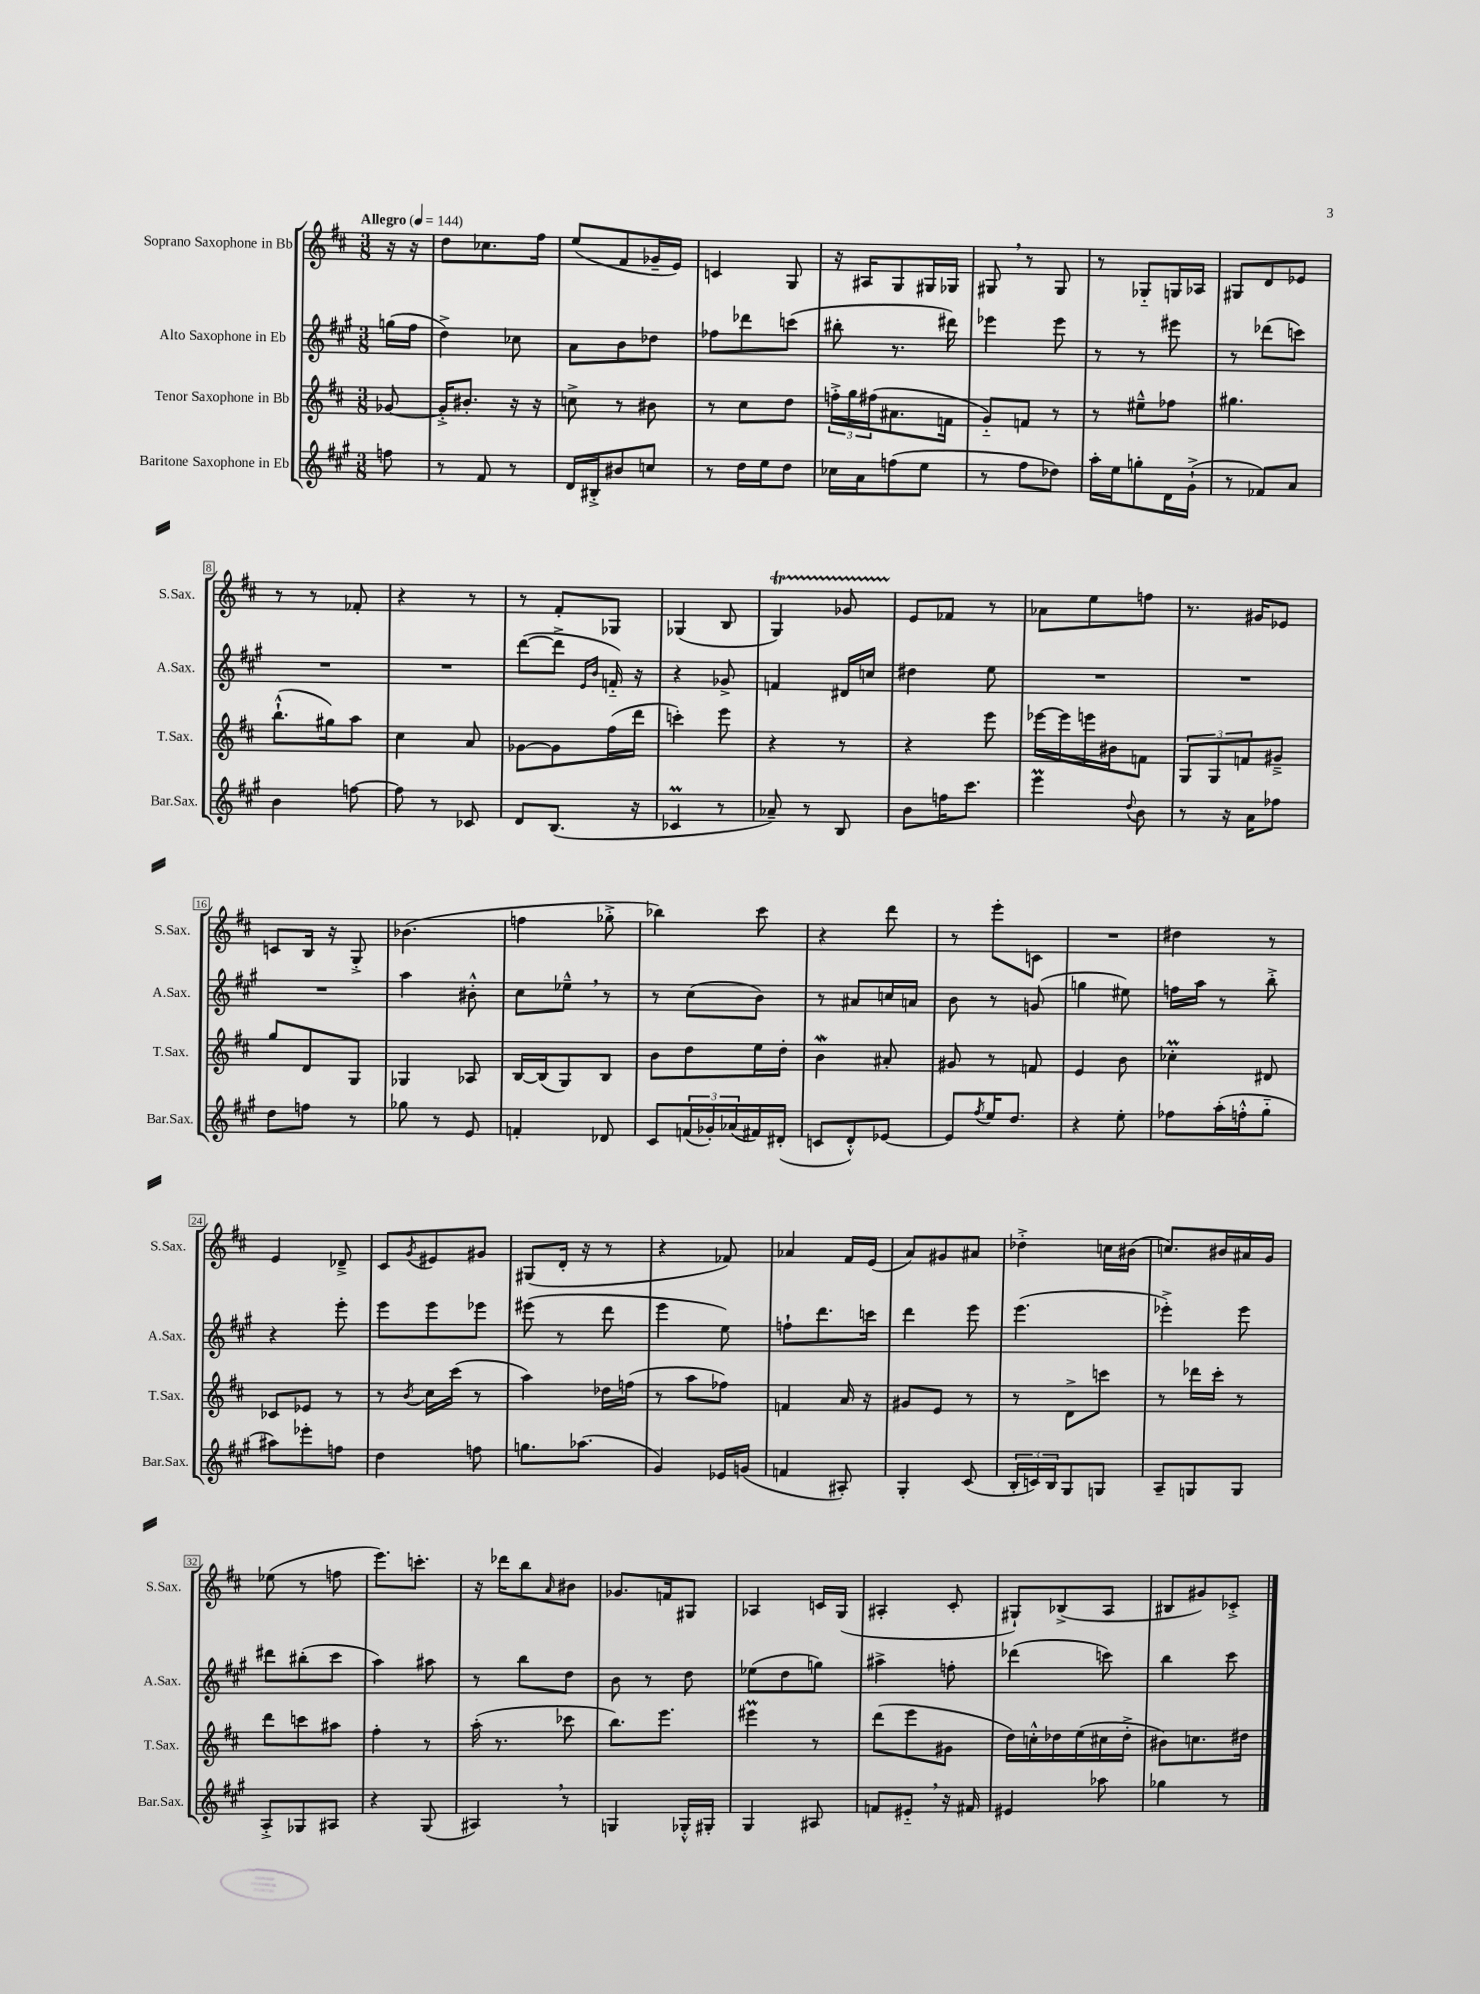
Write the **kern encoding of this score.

**kern	**kern	**kern	**kern
*staff4	*staff3	*staff2	*staff1
*clefG2	*clefG2	*clefG2	*clefG2
*k[f#c#g#]	*k[f#c#]	*k[f#c#g#]	*k[f#c#]
*M3/8	*M3/8	*M3/8	*M3/8
*MM144	*MM144	*MM144	*MM144
8ff	[8g-	(16gg	16r
.	.	16ff#	16r
=	=	=	=
8r	16g-'^]	4dd^)	8dd
.	8.b#'	.	.
8f#	.	.	8.cc-
8r	16r	8cc-	.
.	16r	.	16ff#
=	=	=	=
16d	8cc^	8a	(8ee
16B#'^	.	.	.
8b#	8r	8b	8f#
8cc	8b#	8dd-	16g-~
.	.	.	16e)
=	=	=	=
8r	8r	8ff-	4c
16dd	8cc#	8ddd-	.
16ee	.	.	.
8dd	8dd	(8ccc	8G
=	=	=	=
16cc-	24ff'^	8bb#'	16r
.	24gg	.	.
16a	.	.	16A#
.	(24ff#	.	.
(8ff	8.a#	8.r	8G
8ee	.	.	16G#
.	16f	16ddd#)	16G-
=	=	=	=
8r	8g'~)	4eee-	8G#
8ff#	8f	.	8r
8dd-)	8r	8eee-	8G#
=	=	=	=
16aa'	8r	8r	8r
16ee	.	.	.
8gg'	8ee#~^^	8r	8G-'~
16d	8ff-	8eee#	16G
(16g#`^	.	.	16A-
=	=	=	=
8r	4.gg#	8r	8G#
8f-)	.	(8ddd-	8d
8a	.	8ccc)	8e-
=	=	=	=
4b	(8.bb`^^	4.r	8r
.	.	.	8r
.	16gg#)	.	.
[8ff	8aa	.	8f-'
=	=	=	=
8ff]	4cc#	4.r	4r
8r	.	.	.
8c-	8a	.	8r
=	=	=	=
8d	[8g-	([8ddd	8r
(8.B	8g-]	8ddd^]	8f#'
.	.	16qqe	.
.	.	16qqb	.
.	(16ff#	16f'~)	8G-
16r	16ddd	16r	.
=	=	=	=
4c-	4ccc')	4r	(4G-
8r	8eee	8g-^	8B
=	=	=	=
8a-~)	4r	4f	4G)
8r	.	.	.
8B	8r	16d#	8g-
.	.	16cc	.
=	=	=	=
8b	4r	4dd#	8e
16ff	.	.	8f-
8.ccc#	.	.	.
.	8eee	8ee	8r
=	=	=	=
4eee	[16eee-	4.r	8a-
.	16eee-]	.	.
.	16eee	.	8ee
.	16b#	.	.
8qqdd	.	.	.
8b	8f	.	8ff
=	=	=	=
8r	12G	4.r	8.r
.	12G	.	.
16r	.	.	.
.	12f	.	.
16a	.	.	16g#
8ff-	8g#~^	.	8e-
=	=	=	=
8dd	8gg	4.r	8c
8ff	8d	.	16B
.	.	.	16r
8r	8G	.	8G'^
=	=	=	=
8gg-	4G-	4aa	(4.b-
8r	.	.	.
8e	8A-	8b#'^^	.
=	=	=	=
4f'	[16B	8cc#	4ff
.	(16B]	.	.
.	8G)	8ee-~^^	.
8d-	8B	8r	8gg-'^
=	=	=	=
8c#	8b	8r	4bb-)
(24f	8dd	(8cc#	.
24g-')	.	.	.
(24a-	.	.	.
16f#)	16ee	8b)	8ccc#
(16d#'	16dd'	.	.
=	=	=	=
8c	4b	8r	4r
8d'^^)	.	8a#	.
[8e-	8a#'	16cc	8ddd
.	.	16a	.
=	=	=	=
8e-]	8g#	8b	8r
8qff#	.	.	.
16ee	8r	8r	8eee'
8.dd	.	.	.
.	8f	(8g	8c
=	=	=	=
4r	4e	4gg	4.r
8ee'	8b	8ee#)	.
=	=	=	=
8ff-	4cc-'	16ff	4dd#
.	.	16aa	.
(16aa'	.	8r	.
16ff'^^	.	.	.
8gg#'~	8d#	8bb'^	8r
=	=	=	=
8aa#)	8c-	4r	4e
8eee-'	8e-	.	.
8ff	8r	8eee'	8d-~^
=	=	=	=
4dd	8r	8eee	8c#
.	8qb	.	8qg
.	16cc#	8eee	8e#
.	(16ccc#	.	.
8ff	8r	8eee-	8g#
=	=	=	=
8.gg	4aa)	(8eee#	(8G#
.	.	8r	16d'
(8.aa-	.	.	16r
.	16dd-	8ddd	8r
.	(16ff	.	.
=	=	=	=
4g#)	8r	4eee	4r
.	8aa	.	.
16e-	8ff-)	8ee)	8f-)
(16g	.	.	.
=	=	=	=
4f	4f	8ff`	4a-
.	.	8.ddd	.
8A#')	16a	.	16f#
.	16r	16ccc	(16e
=	=	=	=
4G#'	8g#	4ddd	8a)
.	8e	.	8g#
(8c#	8r	8eee	8a#
=	=	=	=
24B'	8r	(4.eee	4dd-'^
24c)	.	.	.
24B	.	.	.
8G#	8d^	.	.
8G	8ccc	.	16cc
.	.	.	(16b#
=	=	=	=
8A~	8r	4eee-'^)	8.cc)
8G	16ddd-	.	.
.	16ccc#'	.	16b#
8G	8r	8eee-	16a#
.	.	.	16g
=	=	=	=
8A'^	8ddd	8ddd#	(8ee-
8G-	8ccc	(8bb#'	8r
8A#	8aa#	8ccc#	8ff
=	=	=	=
4r	4ff#'	4aa)	8.eee)
.	.	.	8.ccc'
(8G#	8r	8aa#	.
=	=	=	=
4A#)	(16aa'	8r	16r
.	8.r	.	16ddd-
.	.	8bb	8bb
.	.	.	16qqa
8r	8ccc-	8dd	8b#
=	=	=	=
4G	8.bb)	8b	8.g-
.	.	8r	.
.	8.eee	.	16f
16G-'^^	.	8dd	8G#
16G#'	.	.	.
=	=	=	=
4G#	4eee#	(8ee-	4A-
.	.	8dd	.
8A#	8r	8gg)	16c
.	.	.	(16G
=	=	=	=
8f	(8ddd	4aa#^	4A#'
8e#'~	8eee	.	.
16r	8g#	8ff'	8c#'
16f#	.	.	.
=	=	=	=
4e#	16dd)	(4ddd-	8G#`)
.	16cc'^^	.	.
.	16dd-	.	(8B-^
.	(16ee	.	.
8aa-	16cc#	8ccc)	8A
.	16dd-'^	.	.
=	=	=	=
4gg-	8b#)	4bb	8B#
.	8.cc	.	8g#)
8r	.	8ccc#	8c-'^
.	16dd#	.	.
==	==	==	==
*-	*-	*-	*-
